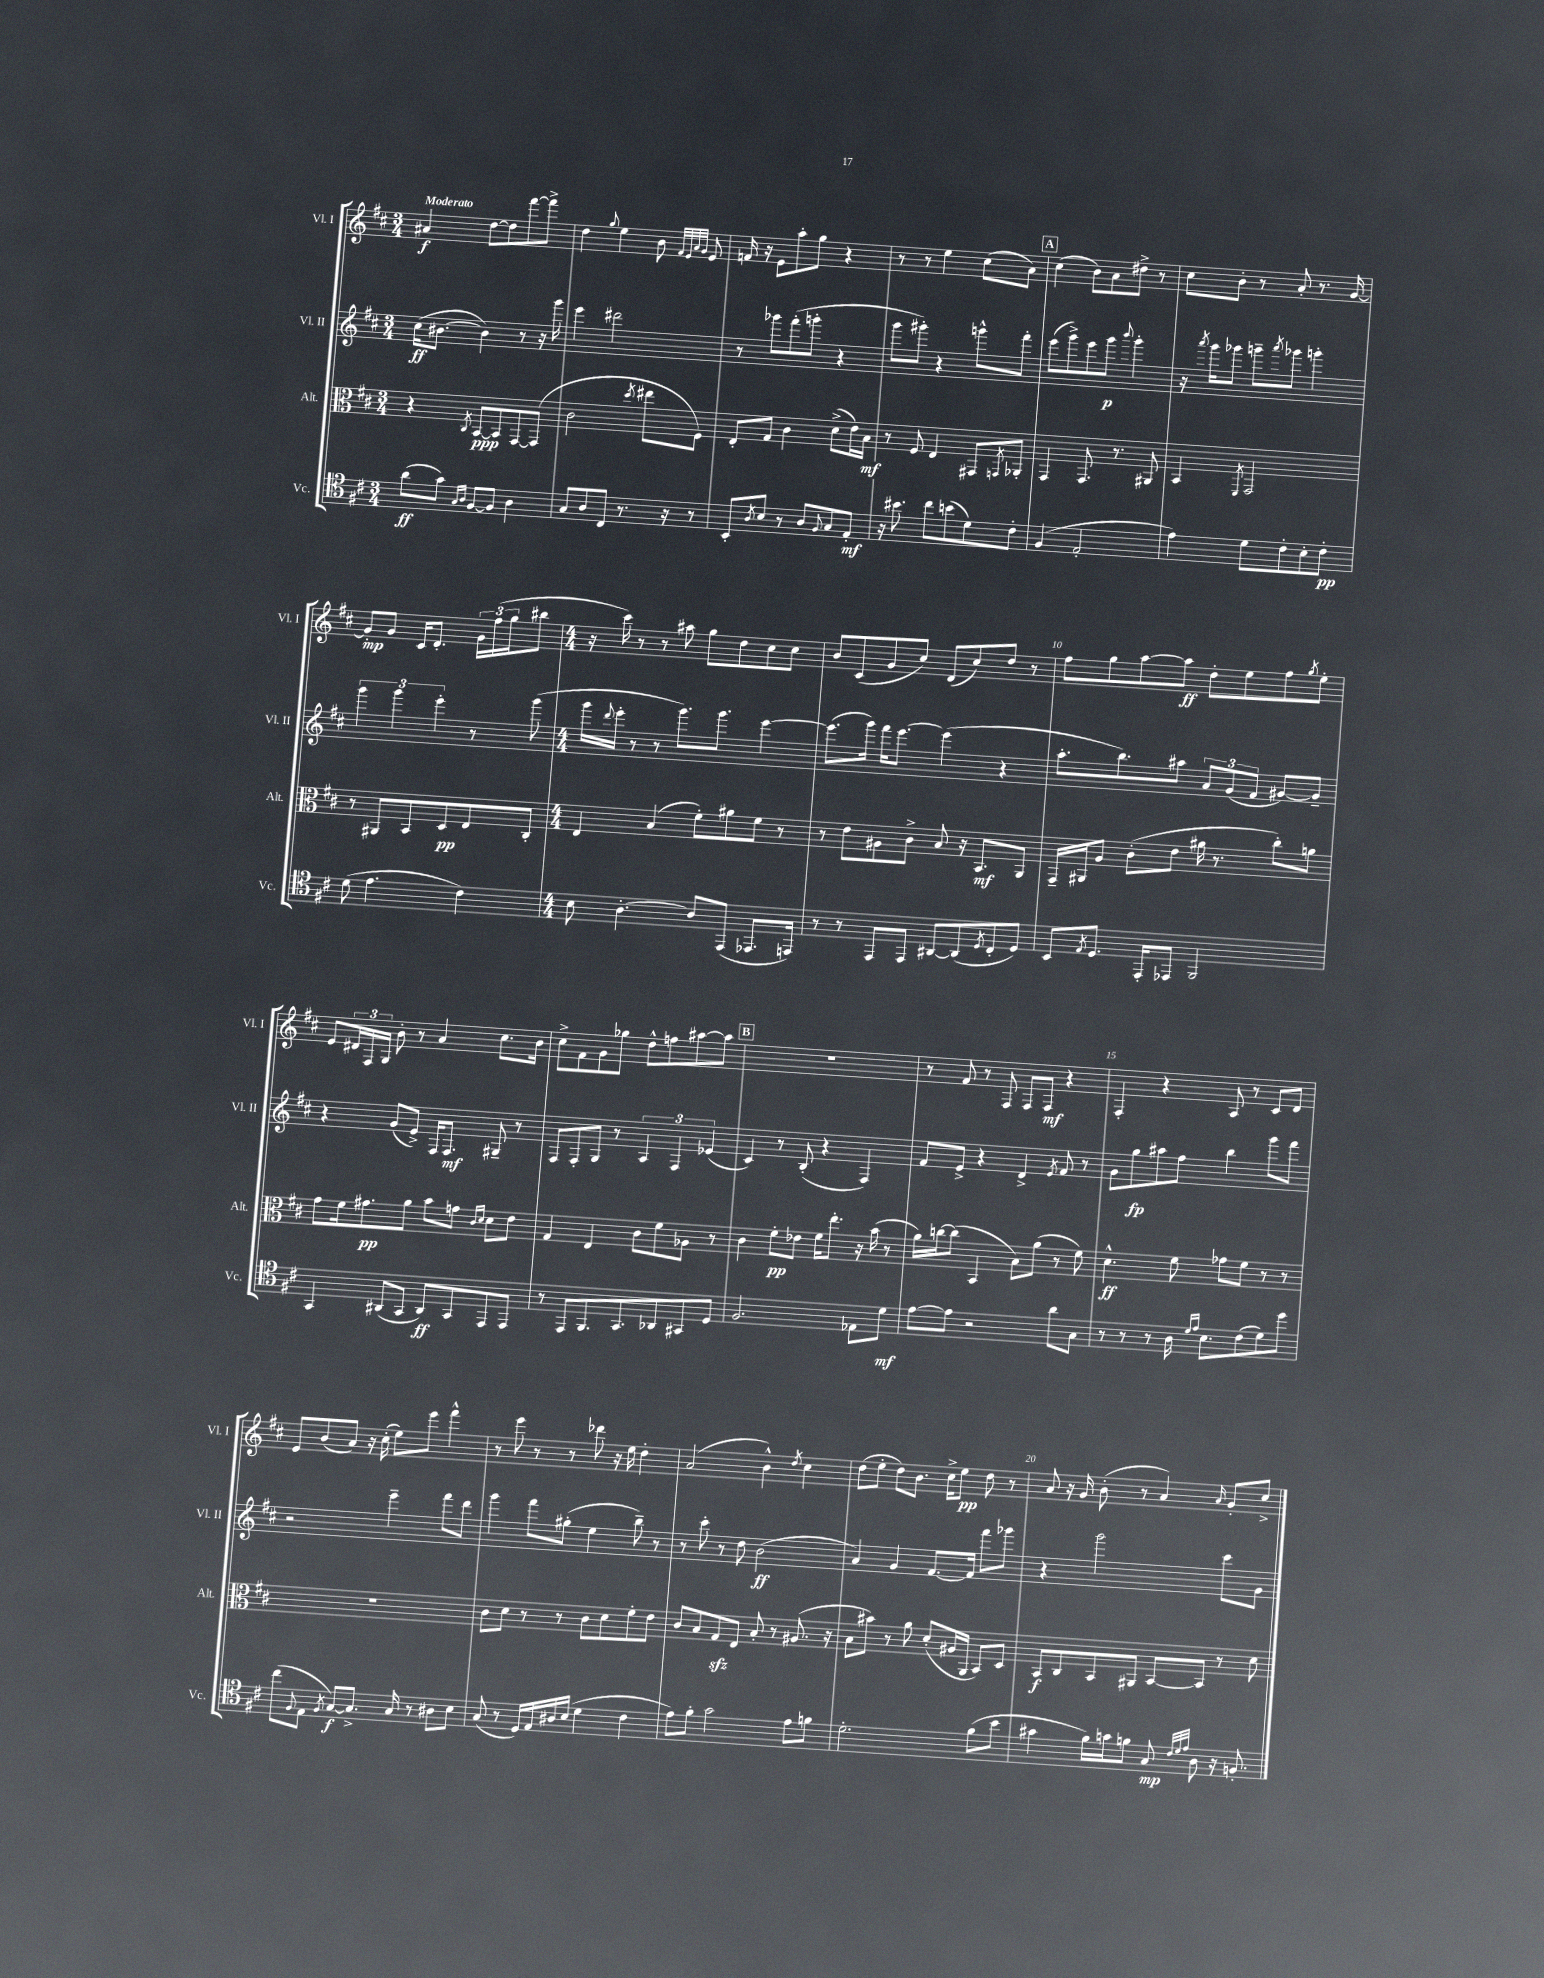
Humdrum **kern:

**kern	**kern	**kern	**kern
*staff4	*staff3	*staff2	*staff1
*clefC4	*clefC3	*clefG2	*clefG2
*k[f#c#]	*k[f#c#]	*k[f#c#]	*k[f#c#]
*M3/4	*M3/4	*M3/4	*M3/4
(8a	4r	(16cc#	4a#
.	.	[8.b#	.
8g)	.	.	.
16qqG	.	.	.
16qqA	8qC#	.	.
[8F#	[8BB	4b#])	[8dd
8F#]	8BB]	.	8dd]
4A	[8GG	8r	[8fff#
.	(8GG]	16r	8fff#^]
.	.	16ggg	.
=	=	=	=
8G	2c#	4eee	4dd
8A	.	.	.
.	.	.	8qqgg
8C#	.	2ddd#	4ee
8.r	.	.	.
.	8qdd	.	.
.	8ee#	.	8b
16r	.	.	.
.	.	.	32qqf#
.	.	.	32qqe
.	.	.	32qqa
.	.	.	32qqg
8r	8F#)	.	8e
=	=	=	=
8BB'	8E'	8r	16f
.	.	.	16r
8qA	.	.	.
8B	8G	8ggg-	8e
8r	4c#	(8fff#'	8aa'
8A	.	8ggg'	8gg
8qqF#	.	.	.
8G	(8d^	4r	4r
8E'	16e)	.	.
.	16B	.	.
=	=	=	=
16r	8r	8ggg	8r
8.b#	.	.	.
.	8F#	8ggg#')	8r
8cc#	4E	4r	4ee
(8b	.	.	.
8d)	8GG#	8ggg^^	(8cc#
.	8qGG	.	.
8c#'	8AA-'	8fff#'	8a)
=	=	=	=
(4F#	4GG	(8eee	(4cc#
.	.	8ggg^)	.
2E'	8.GG	8eee	8b)
.	.	8ggg	8a
.	8.r	.	.
.	.	8qqbbb	.
.	.	4ggg'	8dd#^
.	8AA#	.	8r
=	=	=	=
4e)	4BB	16r	8cc#
.	.	8qaaa	.
.	.	16ggg	.
.	.	8ggg-	8b'
.	8qFF#	.	.
8d	2GG	8ggg~	8r
.	.	8qaaa	.
8c#'	.	8ggg-	8a'
8B'	.	4ggg'	8.r
8c#'	.	.	.
.	.	.	[16g
=	=	=	=
(8d	8r	6ggg	8g']
4.e	8AA#	.	8g
.	.	6ggg	.
.	8BB	.	16c#
.	.	.	8.d'
.	.	6eee'	.
.	8D	.	.
4c#)	8E	8r	24g
.	.	.	(24ff#
.	.	.	24gg
.	8C#'	(8ggg	8bb#
=	=	=	=
*M4/4	*M4/4	*M4/4	*M4/4
8B	4E	16ggg	16r
.	.	8qqddd	.
.	.	16eee'	16ccc#)
[4.A'	.	8r	8r
.	(4B	8r	8r
.	.	8.ggg)	8aa#
8A]	8f#')	.	8gg
.	.	8.ggg	.
(8EE	8a#	.	8dd
8.EE-	8f#	[4eee	8cc#
.	8r	.	8cc#
16EE)	.	.	.
=	=	=	=
8r	8r	(8.eee]	8b
8r	8e	.	(8c#
.	.	16ggg)	.
8EE	8A#	16fff#	8g
.	.	[8.eee	.
8EE	8c#^	.	8cc#)
[8AA#	8B	(4eee]	(8d
(8AA#]	16r	.	8cc#)
.	8.BB	.	.
8qD	.	.	.
8C#'	.	4r	8dd
8D)	8AA	.	8r
=	=	=	=
8BB	16GG~	8.aa'	8ff#
.	16AA#	.	.
8qE	.	.	.
8.D	8A	.	8gg
.	.	8.bb)	.
.	(8c#'	.	[8aa
16EE'	.	.	.
8EE-	8e	8aa#	8aa]
2FF#	16a#	12a	8dd'
.	8.r	.	.
.	.	(12g	.
.	.	.	8ee
.	.	12f#	.
.	8cc#')	[8g#)	8ff#
.	.	.	8qgg
.	8a	8g#~]	8ee'
=	=	=	=
4GG	8g	4r	8e
.	16f#	.	24d#
.	.	.	24F#
.	8.g#	.	.
.	.	.	24G
(8AA#	.	(8g	8b'
8GG	8a	8e^)	8r
8AA#)	8b	16F#	4a
.	.	8.F#	.
8GG	8g	.	.
.	16qqc#	.	.
.	16qqd	.	.
8EE	8d	8G#~	8.cc#
8EE	8e	8r	.
.	.	.	16b
=	=	=	=
8r	4G	8F#	8cc#^
8EE	.	8F#'	8f#
8.FF#	4E	8G	8g
.	.	8r	8gg-
8.GG	.	.	.
.	8c#	6A	8dd^^
8AA-	8f#	.	8ff
.	.	6F#	.
8GG#	8A-	.	[8aa#
.	.	(6e-	.
8D	8r	.	8aa#]
=	=	=	=
2.F#	4c#	4c#)	1r
.	8f#'	8r	.
.	8e-	(8B'	.
.	16f#	4r	.
.	8.ee'	.	.
8E-	16r	4F#)	.
.	(16b	.	.
8d	8r	.	.
=	=	=	=
[8e	16a)	8f#	8r
.	[16cc	.	.
8e]	(8cc]	8e^	8f#
2r	4BB	4r	8r
.	.	.	8F#
.	8B)	4d^	8F#
.	(8a	.	8F#
.	.	8qe	.
8a	8r	8f#	4r
8G	8f#)	8r	.
=	=	=	=
8r	4.d^^	8g	4F#'
8r	.	8gg	.
8r	.	8aa#	4r
16A	8f#	8ff#	.
16qqd	.	.	.
16qqe	.	.	.
8.B	.	.	.
.	8g-	4bb	8A
(8c#	8f#	.	8r
8d)	8r	8ggg	8c#
8dd	8r	8fff#	8d
=	=	=	=
(8cc#	1r	2r	8e
8qqF#	.	.	.
8E	.	.	(8b
8qF#	.	.	.
[8G)	.	.	8a)
8.G^]	.	.	16r
.	.	.	(16cc#'
.	.	4eee~	8ee)
16G	.	.	.
8r	.	.	8eee
8A#	.	8fff#	4fff#^^
8B	.	8ddd	.
=	=	=	=
(8G	8c#	4ggg	8r
8r	8d	.	8eee
16D)	8r	8fff#	8r
16E	.	.	.
16A#	8r	(8gg#'	8r
(16B	.	.	.
4d	8c#	4ee	8ddd-
.	8d	.	16r
.	.	.	16ee
4c#	8f#'	8bb~)	4dd'
.	8e	8r	.
=	=	=	=
8e)	8c#	8r	(2a
8f#'	8B	8ccc#'	.
2g	8G	8r	.
.	8E	8dd	.
.	8B'	(2b	4b^^)
.	8r	.	.
.	.	.	8qdd
8e	(8.A#	.	4cc#
8f	.	.	.
.	16r	.	.
=	=	=	=
2.d'	8B	4a)	(8dd
.	8b#)	.	8ee'
.	8r	4g	8dd)
.	8a	.	8.b
.	(8d'	[8.f#	.
.	.	.	16cc#^
.	16A#	.	8ee
.	16AA	16f#]	.
(8f#	8BB)	8fff#	8dd
8b	8D	8ggg-	8r
=	=	=	=
4g#	8BB	4r	8a
.	8C#	.	16r
.	.	.	16g
16f#)	8BB	2ggg	(8b'
16g	.	.	.
8f	8AA#	.	8r
8G	[8BB	.	4a)
32qqc#	.	.	.
32qqd	.	.	.
32qqe	.	.	.
8A	8BB]	.	.
.	.	.	16qqa
16r	8r	8ccc#	8g'
8.F'	.	.	.
.	8d	8g	8cc#^
==	==	==	==
*-	*-	*-	*-
